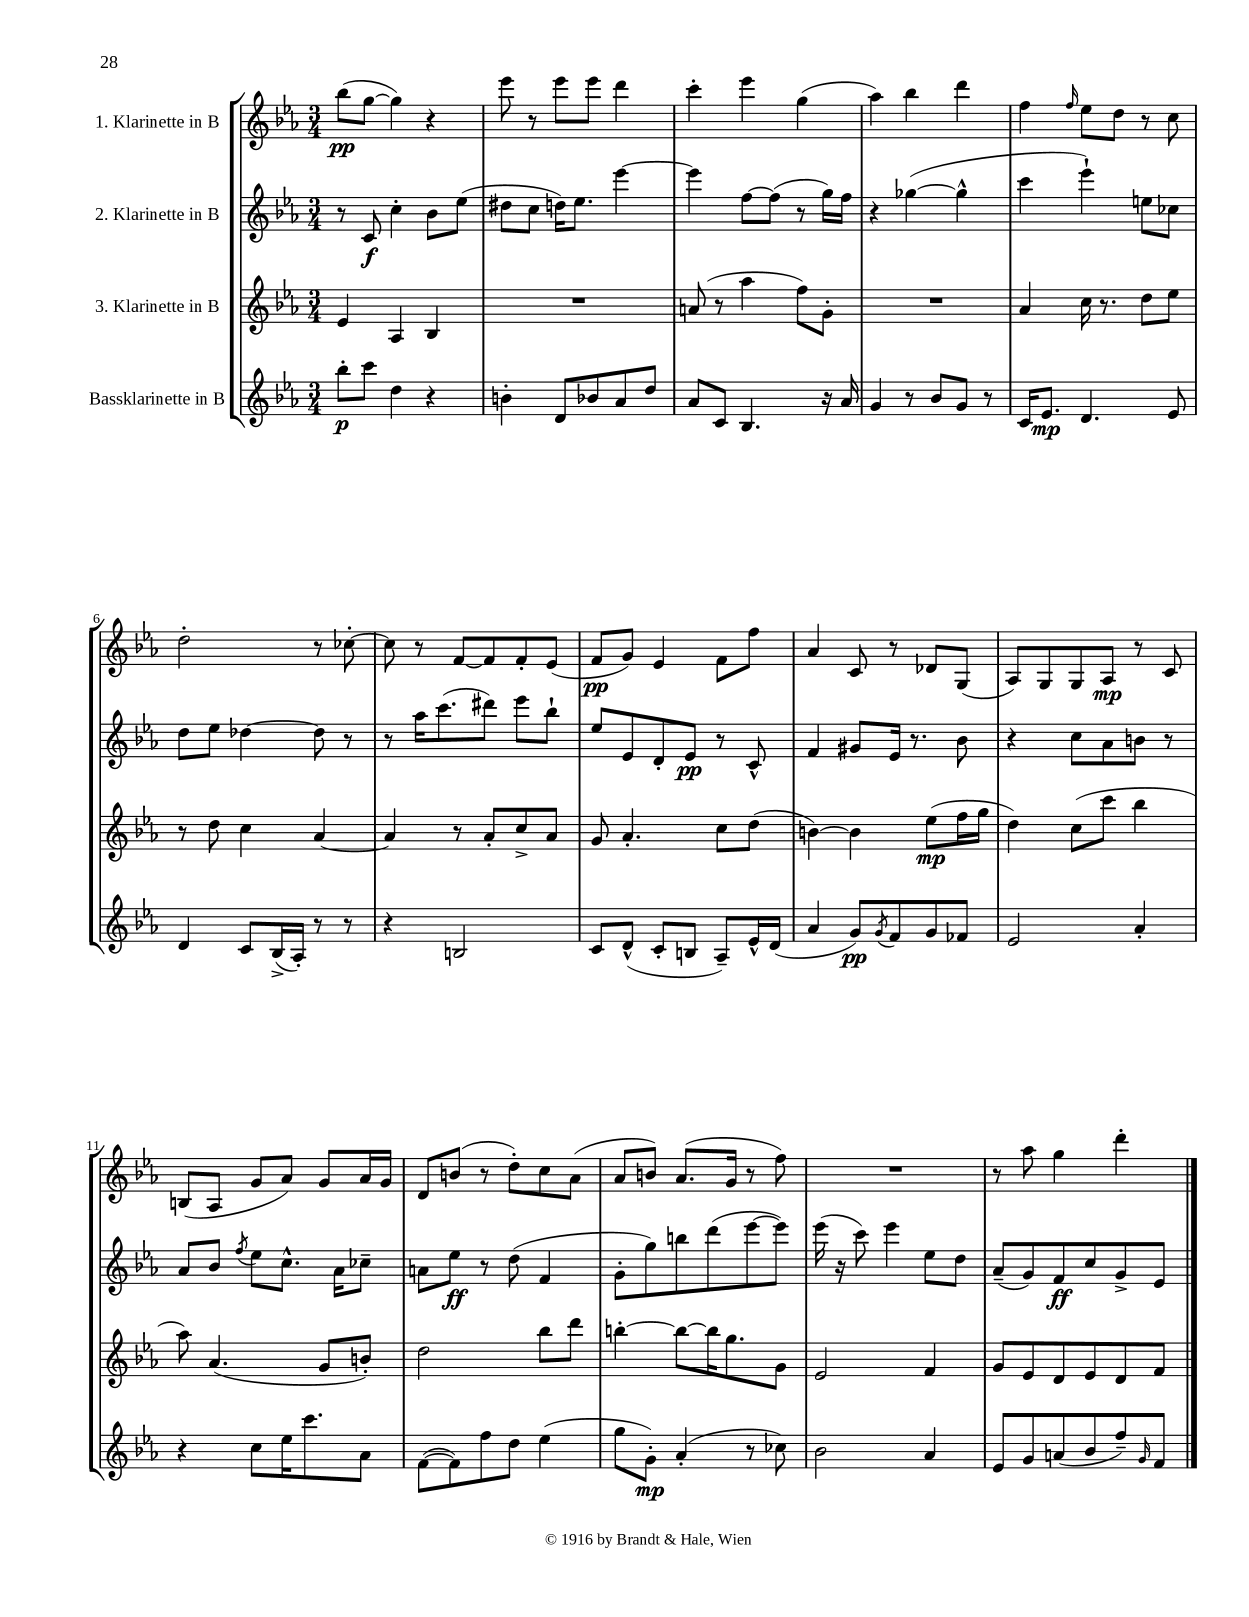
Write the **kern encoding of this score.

**kern	**dynam	**kern	**dynam	**kern	**dynam	**kern	**dynam
*part4	*part4	*part3	*part3	*part2	*part2	*part1	*part1
*staff4	*staff4	*staff3	*staff3	*staff2	*staff2	*staff1	*staff1
*I"Bassklarinette in B	*	*I"3. Klarinette in B	*	*I"2. Klarinette in B	*	*I"1. Klarinette in B	*
*clefG2	*	*clefG2	*	*clefG2	*	*clefG2	*
*k[b-e-a-]	*	*k[b-e-a-]	*	*k[b-e-a-]	*	*k[b-e-a-]	*
*M3/4	*	*M3/4	*	*M3/4	*	*M3/4	*
=1	=1	=1	=1	=1	=1	=1	=1
8bb-'\L	p	4e-/	.	8r	.	(8bb-\L	pp
8ccc\J	.	.	.	8c/	f	[8gg\J	.
4dd\	.	4A-/	.	4cc'\	.	4gg\])	.
4r	.	4B-/	.	8b-\L	.	4r	.
.	.	.	.	(8ee-\J	.	.	.
=2	=2	=2	=2	=2	=2	=2	=2
4bn'\	.	2.r	.	8dd#X\L	.	8eee-\	.
.	.	.	.	8cc\J	.	8r	.
8d/L	.	.	.	16ddn\KL)	.	8eee-\L	.
.	.	.	.	8.ee-\J	.	.	.
8b-X/	.	.	.	.	.	8eee-\J	.
8a-/	.	.	.	[4eee-\	.	4ddd\	.
8dd/J	.	.	.	.	.	.	.
=3	=3	=3	=3	=3	=3	=3	=3
8a-/L	.	(8an/	.	4eee-\]	.	4ccc'\	.
8c/J	.	8r	.	.	.	.	.
4.B-/	.	4aa-\	.	[8ff\L	.	4eee-\	.
.	.	.	.	(8ff\J]	.	.	.
.	.	8ff\L)	.	8r	.	(4gg\	.
16r	.	8g'\J	.	16gg\LL)	.	.	.
16a-/	.	.	.	16ff\JJ	.	.	.
=4	=4	=4	=4	=4	=4	=4	=4
4g/	.	2.r	.	4r	.	4aa-\)	.
8r	.	.	.	([4gg-X\	.	4bb-\	.
8b-/L	.	.	.	.	.	.	.
8g/J	.	.	.	4gg-^^\]	.	4ddd\	.
8r	.	.	.	.	.	.	.
=5	=5	=5	=5	=5	=5	=5	=5
16c/KL	.	4a-/	.	4ccc\	.	4ff\	.
8.e-/J	mp	.	.	.	.	.	.
.	.	.	.	.	.	16qqff/	.
4.d/	.	16cc\	.	4eee-`\)	.	8ee-\L	.
.	.	8.r	.	.	.	.	.
.	.	.	.	.	.	8dd\J	.
.	.	8dd\L	.	8een\L	.	8r	.
8e-/	.	8ee-\J	.	8cc-X\J	.	8cc\	.
!!LO:LB:g=z
=6	=6	=6	=6	=6	=6	=6	=6
4d/	.	8r	.	8dd\L	.	2dd'\	.
.	.	8dd\	.	8ee-\J	.	.	.
8c/L	.	4cc\	.	[4dd-X\	.	.	.
(16B-^/L	.	.	.	.	.	.	.
16A-'/JJ)	.	.	.	.	.	.	.
8r	.	[4a-/	.	8dd-\]	.	8r	.
8r	.	.	.	8r	.	[8cc-X'\	.
=7	=7	=7	=7	=7	=7	=7	=7
4r	.	4a-/]	.	8r	.	8cc-\]	.
.	.	.	.	16aa-\KL	.	8r	.
.	.	.	.	(8.ccc\	.	.	.
2Bn/	.	8r	.	.	.	[8f/L	.
.	.	8a-'/L	.	8ddd#X\J)	.	8f/]	.
.	.	8cc^/	.	8eee-\L	.	8f'/	.
.	.	8a-/J	.	8bb-`\J	.	(8e-/J	.
=8	=8	=8	=8	=8	=8	=8	=8
8c/L	.	8g/	.	8ee-/L	.	8f/L	pp
(8d^^/J	.	4.a-'/	.	8e-/	.	8g/J)	.
8c'/L	.	.	.	8d'/	.	4e-/	.
8Bn/J	.	.	.	8e-/J	pp	.	.
8A-~/L)	.	8cc\L	.	8r	.	8f\L	.
16e-^^/L	.	(8dd\J	.	8c^^/	.	8ff\J	.
(16d/JJ	.	.	.	.	.	.	.
=9	=9	=9	=9	=9	=9	=9	=9
4a-/	.	[4bn\)	.	4f/	.	4a-/	.
8g/L)	pp	4b\]	.	8g#X/L	.	8c/	.
8qg/	.	.	.	.	.	.	.
8f/	.	.	.	16e-/Jk	.	8r	.
.	.	.	.	8.r	.	.	.
8g/	.	(8ee-\L	mp	.	.	8d-X/L	.
8f-X/J	.	16ff\L	.	8b-\	.	(8G/J	.
.	.	16gg\JJ	.	.	.	.	.
=10	=10	=10	=10	=10	=10	=10	=10
2e-/	.	4dd\)	.	4r	.	8A-/L)	.
.	.	.	.	.	.	8G/	.
.	.	(8cc\L	.	8cc\L	.	8G/	.
.	.	8ccc\J	.	8a-\	.	8A-/J	mp
4a-'/	.	4bb-\	.	8bn\J	.	8r	.
.	.	.	.	8r	.	8c/	.
!!LO:LB:g=z
=11	=11	=11	=11	=11	=11	=11	=11
4r	.	8aa-\)	.	8a-/L	.	(8Bn/L	.
.	.	(4.a-/	.	8b-/J	.	8A-/J	.
.	.	.	.	8qff/	.	.	.
8cc\L	.	.	.	8ee-\L	.	8g/L	.
16ee-\K	.	.	.	8.cc^^\J	.	8a-/J)	.
8.ccc\	.	.	.	.	.	.	.
.	.	8g/L	.	.	.	8g/L	.
.	.	.	.	16a-\KL	.	.	.
8a-\J	.	8bn'/J)	.	8cc-X~\J	.	16a-/L	.
.	.	.	.	.	.	16g/JJ	.
=12	=12	=12	=12	=12	=12	=12	=12
([8f\L	.	2dd\	.	8an\L	.	8d/L	.
8f\])	.	.	.	8ee-\J	ff	(8bn/J	.
8ff\	.	.	.	8r	.	8r	.
8dd\J	.	.	.	(8dd\	.	8dd'\L)	.
(4ee-\	.	8bb-\L	.	4f/	.	8cc\	.
.	.	8ddd\J	.	.	.	(8a-\J	.
=13	=13	=13	=13	=13	=13	=13	=13
8gg\L	.	[4bbn'\	.	8g'\L	.	8a-/L	.
8g'\J)	mp	.	.	8gg\)	.	8bn/J)	.
(4a-'/	.	8bb\L_	.	8bbn\	.	(8.a-/L	.
.	.	16bb\K]	.	(8ddd\	.	.	.
.	.	8.gg\	.	.	.	16g/Jk	.
8r	.	.	.	[8eee-\	.	8r	.
8cc-X\)	.	8g\J	.	8eee-\J])	.	8ff\)	.
=14	=14	=14	=14	=14	=14	=14	=14
2b-\	.	2e-/	.	(16eee-\	.	2.r	.
.	.	.	.	16r	.	.	.
.	.	.	.	8ccc\)	.	.	.
.	.	.	.	4eee-\	.	.	.
4a-/	.	4f/	.	8ee-\L	.	.	.
.	.	.	.	8dd\J	.	.	.
=15	=15	=15	=15	=15	=15	=15	=15
8e-/L	.	8g/L	.	(8a-~/L	.	8r	.
8g/	.	8e-/	.	8g/)	.	8aa-\	.
(8an/	.	8d/	.	8f/	ff	4gg\	.
8b-/	.	8e-/	.	8cc/	.	.	.
8ff~/)	.	8d/	.	8g^/	.	4ddd'\	.
16qqg/	.	.	.	.	.	.	.
8f/J	.	8f/J	.	8e-/J	.	.	.
==	==	==	==	==	==	==	==
*-	*-	*-	*-	*-	*-	*-	*-
